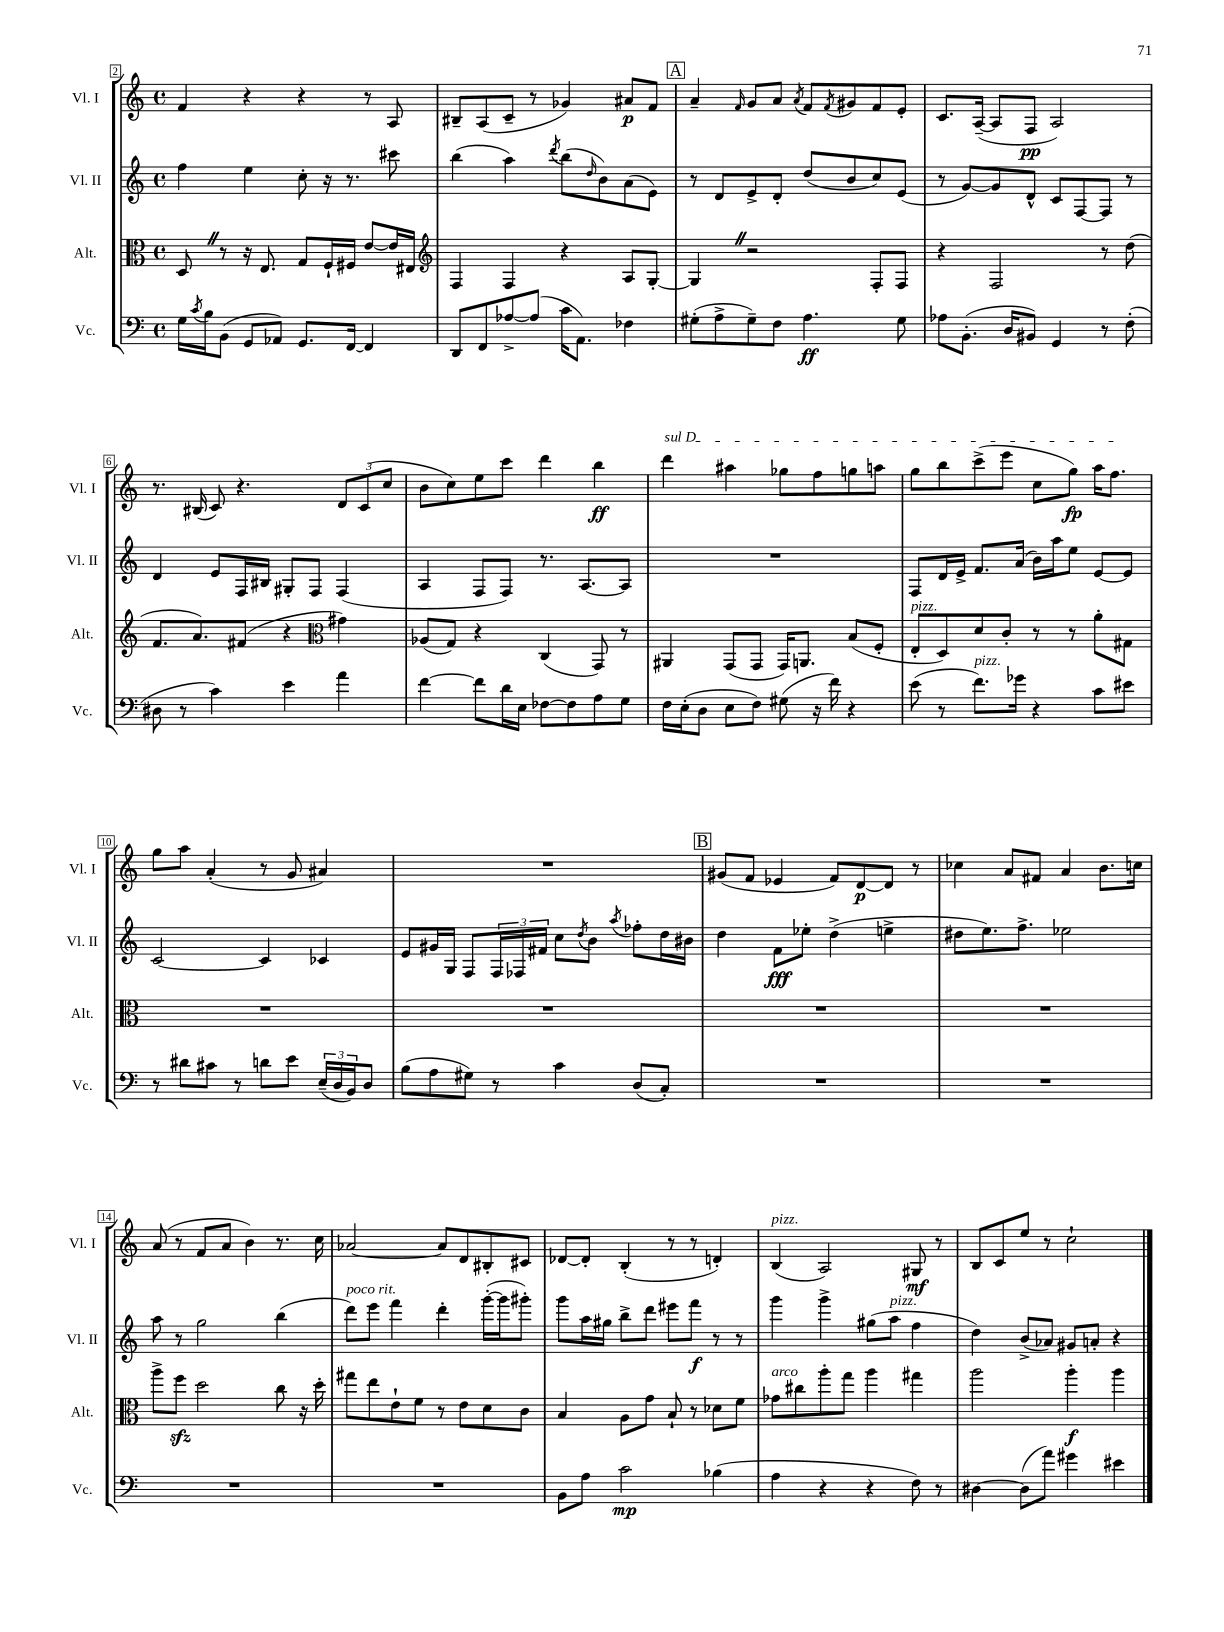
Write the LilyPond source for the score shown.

<<
\new StaffGroup <<
\new Staff = "s0" \with { instrumentName = "Vl. I" shortInstrumentName = "Vl. I" } {
    \clef treble \key c \major \defaultTimeSignature \time 4/4
    f'4 r4 r4 r8 a8 |
    bis8-- a8( c'8-- r8 ges'4) ais'8\p f'8 |
    \mark \markup { \box "A" } a'4-- \grace { f'16 } g'8 a'8 \acciaccatura { a'8 } f'8 \acciaccatura { f'8 } gis'8 f'8 e'8-. |
    c'8. a16~--( a8 f8\pp a2) |
    r8. bis16( c'8) r4. \tuplet 3/2 { d'8 c'8( c''8 } |
    b'8 c''8) e''8 c'''8 d'''4 b''4\ff |
    \once \override TextSpanner.bound-details.left.text = \markup { \italic "sul D" } d'''4\startTextSpan ais''4 ges''8 f''8 g''8 a''8 |
    g''8 b''8 c'''8->( e'''8 c''8 g''8\fp) a''16 f''8.\stopTextSpan |
    g''8 a''8 a'4-.( r8 g'8 ais'4) |
    R1 |
    \mark \markup { \box "B" } gis'8( f'8 ees'4 f'8) d'8~\p d'8 r8 |
    ces''4 a'8 fis'8 a'4 b'8. c''16 |
    a'8( r8 f'8 a'8 b'4) r8. c''16 |
    aes'2~ aes'8 d'8 bis8-. cis'8 |
    des'8~ des'8-. b4-.( r8 r8 d'4-.) |
    b4^\markup { \italic "pizz." }( a2) gis8\mf r8 |
    b8 c'8 e''8 r8 c''2-! \bar "|." |
}
\new Staff = "s1" \with { instrumentName = "Vl. II" shortInstrumentName = "Vl. II" } {
    \clef treble \key c \major \defaultTimeSignature \time 4/4
    f''4 e''4 c''8-. r16 r8. cis'''8 |
    b''4( a''4) \acciaccatura { d'''8 } b''8( \grace { d''16 } b'8) a'8( e'8) |
    \mark \markup { \box "A" } r8 d'8 e'8-> d'8-. d''8( b'8 c''8) e'8( |
    r8 g'8~) g'8 d'8-^ c'8 f8~ f8 r8 |
    d'4 e'8 f16 bis16 gis8-. f8 f4( |
    a4 f8 f8) r8. a8.~ a8 |
    R1 |
    f8 d'16 e'16-> f'8. a'16( b'16) a''16 e''8 e'8~ e'8 |
    c'2~ c'4 ces'4 |
    e'8 gis'16 g16 f8 \tuplet 3/2 { f16 fes16 fis'16 } c''8 \acciaccatura { d''8 } b'8 \acciaccatura { a''8 } fes''8-. d''16 bis'16 |
    \mark \markup { \box "B" } d''4 f'8\fff ees''8-. d''4->( e''4-> |
    dis''8 e''8.) f''8.-> ees''2 |
    a''8 r8 g''2 b''4( |
    d'''8^\markup { \italic "poco rit." }) e'''8 f'''4 d'''4-. g'''16~-.( g'''16 gis'''8-.) |
    g'''8 a''16 gis''16 b''8-> d'''8 eis'''8 f'''8\f r8 r8 |
    g'''4 g'''4-> gis''8( a''8^\markup { \italic "pizz." } f''4 |
    d''4) b'8->( aes'8) gis'8 a'8-. r4 \bar "|." |
}
\new Staff = "s2" \with { instrumentName = "Alt." shortInstrumentName = "Alt." } {
    \clef alto \key c \major \defaultTimeSignature \time 4/4
    d8 \once \override BreathingSign.text = \markup { \musicglyph "scripts.caesura.straight" } \breathe r8 r16 e8. g8 f16-! fis16 e'8~ e'16 eis16 |
    \clef treble f4 f4 r4 a8 g8~-. |
    \mark \markup { \box "A" } g4 \once \override BreathingSign.text = \markup { \musicglyph "scripts.caesura.straight" } \breathe r2 f8-. f8 |
    r4 f2 r8 d''8( |
    f'8. a'8.) fis'8( r4 \clef alto gis'4) |
    aes8( g8) r4 c4( g,8) r8 |
    ais,4 g,8( g,8 g,16) a,8. b8( f8-. |
    e8-.^\markup { \italic "pizz." } d8) d'8 c'8-. r8 r8 a'8-. gis8 |
    R1 |
    R1 |
    \mark \markup { \box "B" } R1 |
    R1 |
    a''8-> f''8\sfz d''2 c''8 r16 d''16-. |
    gis''8 e''8 e'8-! f'8 r8 e'8 d'8 c'8 |
    b4 a8 g'8 b8-! r8 des'8 f'8 |
    ges'8^\markup { \italic "arco" } cis''8 a''8-. g''8 a''4 gis''4 |
    a''2 a''4-.\f a''4 \bar "|." |
}
\new Staff = "s3" \with { instrumentName = "Vc." shortInstrumentName = "Vc." } {
    \clef bass \key c \major \defaultTimeSignature \time 4/4
    g16 \acciaccatura { c'8 } b16 b,8( g,8 aes,8) g,8. f,16~ f,4 |
    d,8 f,8 aes8~-> aes8( c'16 a,8.) fes4 |
    \mark \markup { \box "A" } gis8-.( a8-> gis8--) f8 a4.\ff gis8 |
    aes8 b,8.-.( d16 bis,8) g,4 r8 f8-.( |
    dis8 r8 c'4) e'4 a'4 |
    f'4~ f'8 d'16 e16 fes8~ fes8 a8 g8 |
    f16 e16-.( d8 e8 f8) gis8( r16 f'16) r4 |
    e'8( r8 f'8.^\markup { \italic "pizz." }) ges'16 r4 c'8 eis'8 |
    r8 dis'8 cis'8 r8 d'8 e'8 \tuplet 3/2 { e16--( d16 b,16) } d8 |
    b8( a8 gis8) r8 c'4 d8( c8-.) |
    \mark \markup { \box "B" } R1 |
    R1 |
    R1 |
    R1 |
    b,8 a8 c'2\mp bes4( |
    a4 r4 r4 f8) r8 |
    dis4~ dis8( a'8) gis'4 eis'4 \bar "|." |
}
>>
>>
\layout { \context { \Score currentBarNumber = #2 \override BarNumber.stencil = #(make-stencil-boxer 0.1 0.3 ly:text-interface::print) } }
